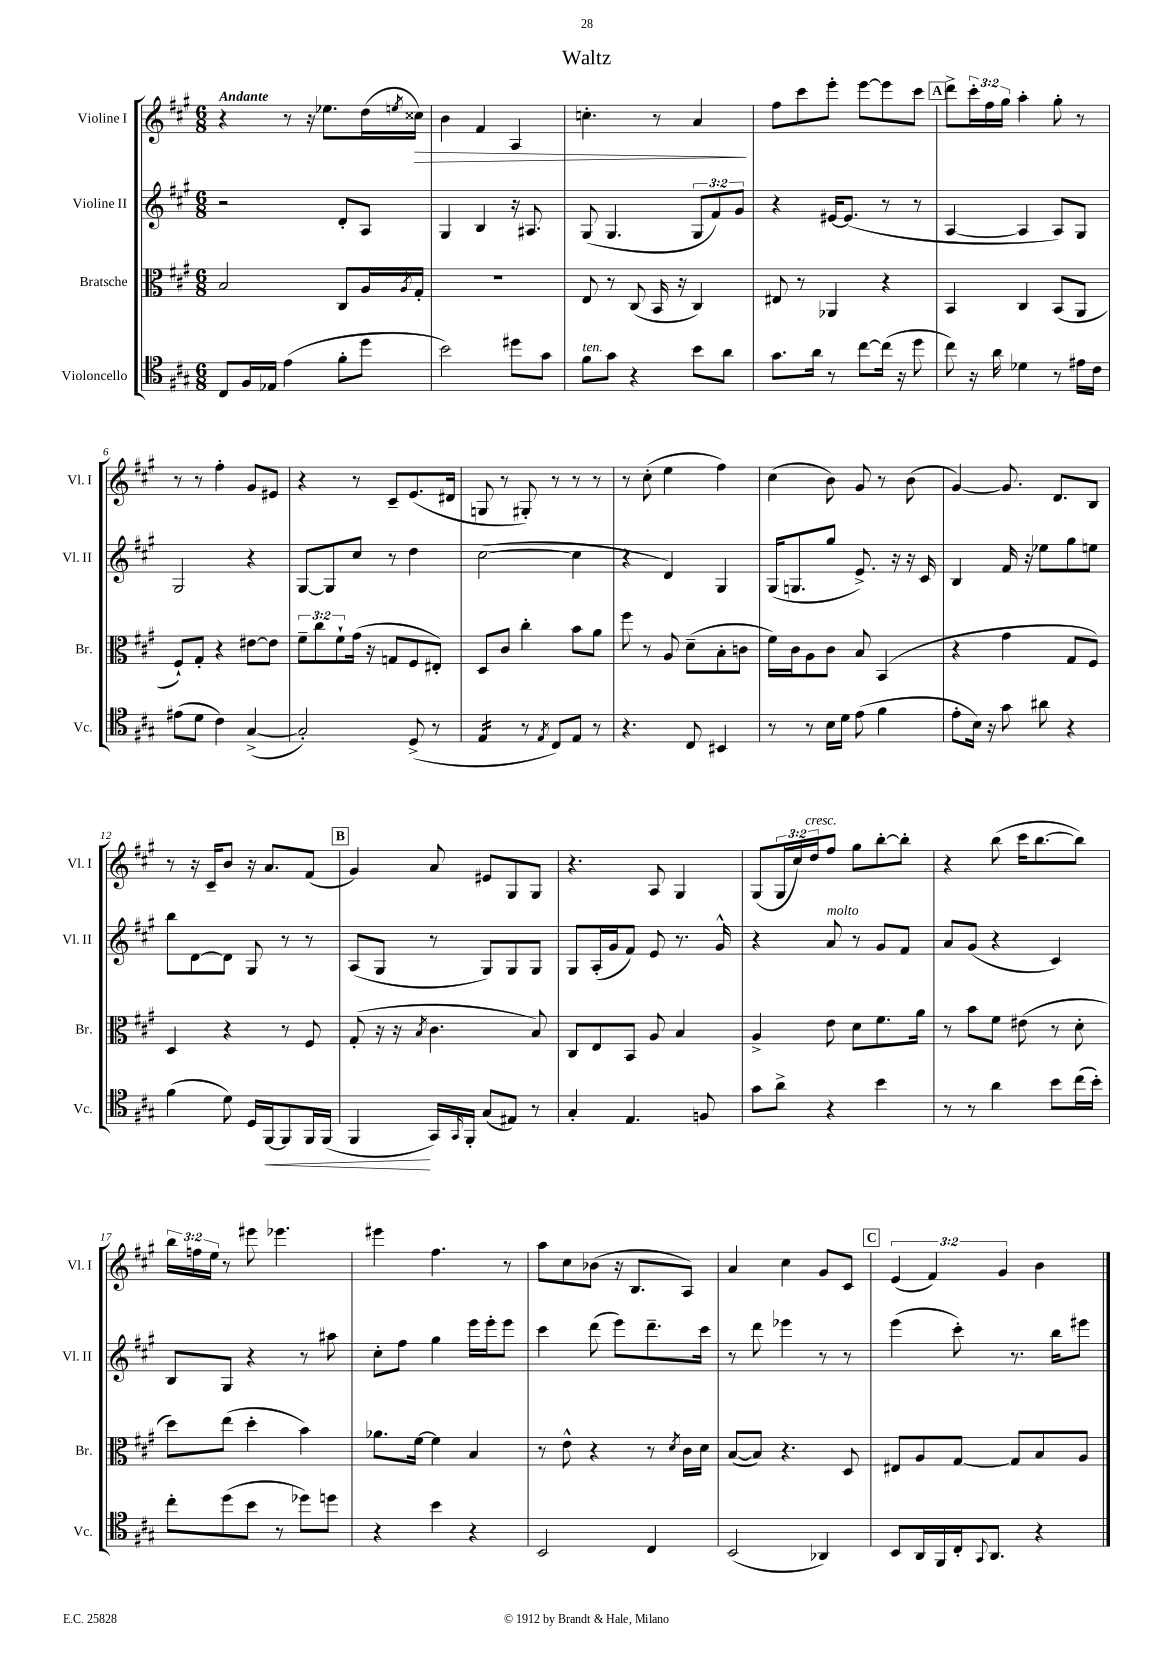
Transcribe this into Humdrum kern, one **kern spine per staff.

**kern	**kern	**kern	**kern
*staff4	*staff3	*staff2	*staff1
*clefC4	*clefC3	*clefG2	*clefG2
*k[f#c#g#]	*k[f#c#g#]	*k[f#c#g#]	*k[f#c#g#]
*M6/8	*M6/8	*M6/8	*M6/8
8C#/L	2B/	2r	4r
16F#/L	.	.	.
16E-/JJ	.	.	.
(4e\	.	.	8r
.	.	.	16r
.	.	.	8.ee-\L
8f#'\L	8C#/L	8d'/L	.
8dd\J	16A/L	8A/J	(16dd\L
.	8qA/	.	8qee/
.	16G#'/JJ	.	16cc##\JJ)
=	=	=	=
2b\)	2.r	4G#/	4b\
.	.	4B/	4f#/
8dd#\L	.	16r	4A/
.	.	8.A#/	.
8g#\J	.	.	.
=	=	=	=
8f#\L	8E/	(8G#/	4.cc'\
8g#\J	8r	4.G#/	.
4r	(8C#/	.	.
.	16BB/	.	8r
.	16r	.	.
8b\L	4C#/)	12G#/L	4a/
.	.	12f#/)	.
8a\J	.	.	.
.	.	12g#/J	.
=	=	=	=
8.g#\L	8E#/	4r	8ff#\L
.	8r	.	8ccc#\
16a\Jk	.	.	.
8r	4AA-/	[16e#/LK	8eee'\J
.	.	(8.e#/]J	.
[8cc#\L	.	.	[8eee\L
(16cc#\]Jk	4r	8r	8eee\]
16r	.	.	.
8dd\	.	8r	8ccc#\J
=	=	=	=
8cc#\)	4BB/	[4A/	8ddd^\L
16r	.	.	24ccc#'\L
.	.	.	24ff#\
16a\	.	.	.
.	.	.	24gg#\JJ
4d-\	4C#/	4A/]	4aa'\
8r	(8BB/L	8A/L)	8gg#'\
16e#\LL	8AA/J	8G#/J	8r
16c#\JJ	.	.	.
=	=	=	=
(8e#\L	8F#`/L)	2G#/	8r
8d\J	8G#'/J	.	8r
4c#\)	4r	.	4ff#'\
([4G#^/	[8e#\L	4r	8g#/L
.	8e#\]J	.	8e#/J
=	=	=	=
2G#'/])	12f#~\L	[8G#/L	4r
.	12cc#\	.	.
.	.	8G#/]	.
.	12f#`\	.	.
.	(16g#\Jk	8cc#/J	8r
.	16r	.	.
.	8G/L	8r	8c#~/L
(8D^/	8F#/	4dd\	(8.e/
8r	8E#'/J)	.	.
.	.	.	16d#/Jk
=	=	=	=
4E/	8D/L	([2cc#\	8G/
.	8c#/J	.	8r
8r	4cc#'\	.	8G#'/)
8qE/	.	.	.
8C#/L)	.	.	8r
8E/J	8b\L	4cc#\]	8r
8r	8a\J	.	8r
=	=	=	=
4.r	8ff#\	4r	8r
.	8r	.	(8cc#'\
.	8A/	4d/)	4ee\
8C#/	(8d~\L	.	.
4BB#/	8B'\	4G#/	4ff#\)
.	8c\J	.	.
=	=	=	=
8r	16f#\LL)	(16G#/LK	(4cc#\
.	16c#\J	8.G/	.
8r	8A\	.	.
16B\LL	8c#\J	8gg#/J	8b\)
16d\JJ	.	.	.
(8e\	8B/	8.e^/)	8g#/
4f#\	(4BB/	.	8r
.	.	16r	.
.	.	16r	(8b\
.	.	16c#/	.
=	=	=	=
8e'\L	4r	4B/	[4g#/)
16B\Jk)	.	.	.
16r	.	.	.
8g#\	4g#\	16f#/	8.g#/]
.	.	16r	.
8a#\	.	8ee-\L	.
.	.	.	8.d/L
4r	8G#/L	8gg#\	.
.	8F#/J)	8ee\J	8B/J
=	=	=	=
(4f#\	4D/	8bb\L	8r
.	.	[8d\	16r
.	.	.	16c#~/LK
8d\)	4r	8d\]J	8b/J
16D/LL	.	8G#/	16r
[16FF#/J	.	.	8.a/L
8FF#/]	8r	8r	.
16FF#/L	8F#/	8r	(8f#/J
(16FF#/JJ	.	.	.
=	=	=	=
4FF#/	(8G#'/	(8A/L	4g#/)
.	16r	8G#/J	.
.	16r	.	.
.	8qB/	.	.
16GG#/LL)	4.c#\	8r	8a/
16qqGG#/	.	.	.
16FF#'/JJ	.	.	.
(8G#/L	.	8G#/L)	8e#/L
8E#/J)	.	8G#/	8G#/
8r	8B/)	8G#/J	8G#/J
=	=	=	=
4G#'/	8C#/L	8G#/L	4.r
.	8E/	(16A'/L	.
.	.	16g#/J	.
4.E/	8BB/J	8f#/J)	.
.	8A/	8e/	8A/
.	4B/	8.r	4G#/
8F/	.	.	.
.	.	16g#^^/	.
=	=	=	=
8g#\L	4A^/	4r	(8G#/L
8a^\J	.	.	24G#/L
.	.	.	24cc#/)
.	.	.	24dd/J
4r	8e\	8a/	8ff#/J
.	8d\L	8r	8gg#\L
4b\	8.f#\	8g#/L	[8bb'\
.	.	8f#/J	8bb'\]J
.	16a\Jk	.	.
=	=	=	=
8r	8r	8a/L	4r
8r	8b\L	(8g#/J	.
4a\	8f#\J	4r	(8bb\
.	(8e#\	.	16ccc#\LK
.	.	.	[8.bb\
8b\L	8r	4c#/)	.
(16cc#\L	8d'\	.	8bb\]J)
16b'\JJ)	.	.	.
=	=	=	=
8cc#'\L	8dd\L)	8B/L	24bb\LL
.	.	.	24ff\
.	.	.	24ee\JJ
(8dd\	(8ee\J	8G#/J	8r
8b\J	4dd'\	4r	8eee#\
8r	.	.	4.eee-\
8dd-\L)	4b\)	8r	.
8dd\J	.	8aa#\	.
=	=	=	=
4r	8.a-\L	8cc#'\L	4eee#\
.	.	8ff#\J	.
.	[16f#\Jk	.	.
4b\	4f#\]	4gg#\	4.ff#\
4r	4B/	16eee\LL	.
.	.	16eee'\J	.
.	.	8eee\J	8r
=	=	=	=
2BB/	8r	4ccc#\	8aa\L
.	8e^^\	.	8cc#\
.	4r	(8ddd\	(8b-\J
.	.	8eee\L)	16r
.	.	.	8.B/L
4C#/	8r	8.ddd~\	.
.	8qd/	.	.
.	16c#\LL	.	8A/J)
.	16d\JJ	16ccc#\Jk	.
=	=	=	=
(2BB/	([8B/L	8r	4a/
.	8B/]J)	8ddd\	.
.	4.r	4eee-\	4cc#\
4AA-/)	.	8r	8g#/L
.	8D/	8r	8c#/J
=	=	=	=
8BB/L	8E#/L	(4eee\	(6e/
16AA/L	8A/	.	.
.	.	.	6f#/)
16FF#/	.	.	.
16C#'/J	[8G#/J	8ccc#'\)	.
8qqGG#/	.	.	.
8.AA/J	.	.	.
.	.	.	6g#/
.	8G#/]L	8.r	.
4r	8B/	.	4b\
.	.	16bb\LK	.
.	8A/J	8eee#\J	.
==	==	==	==
*-	*-	*-	*-
